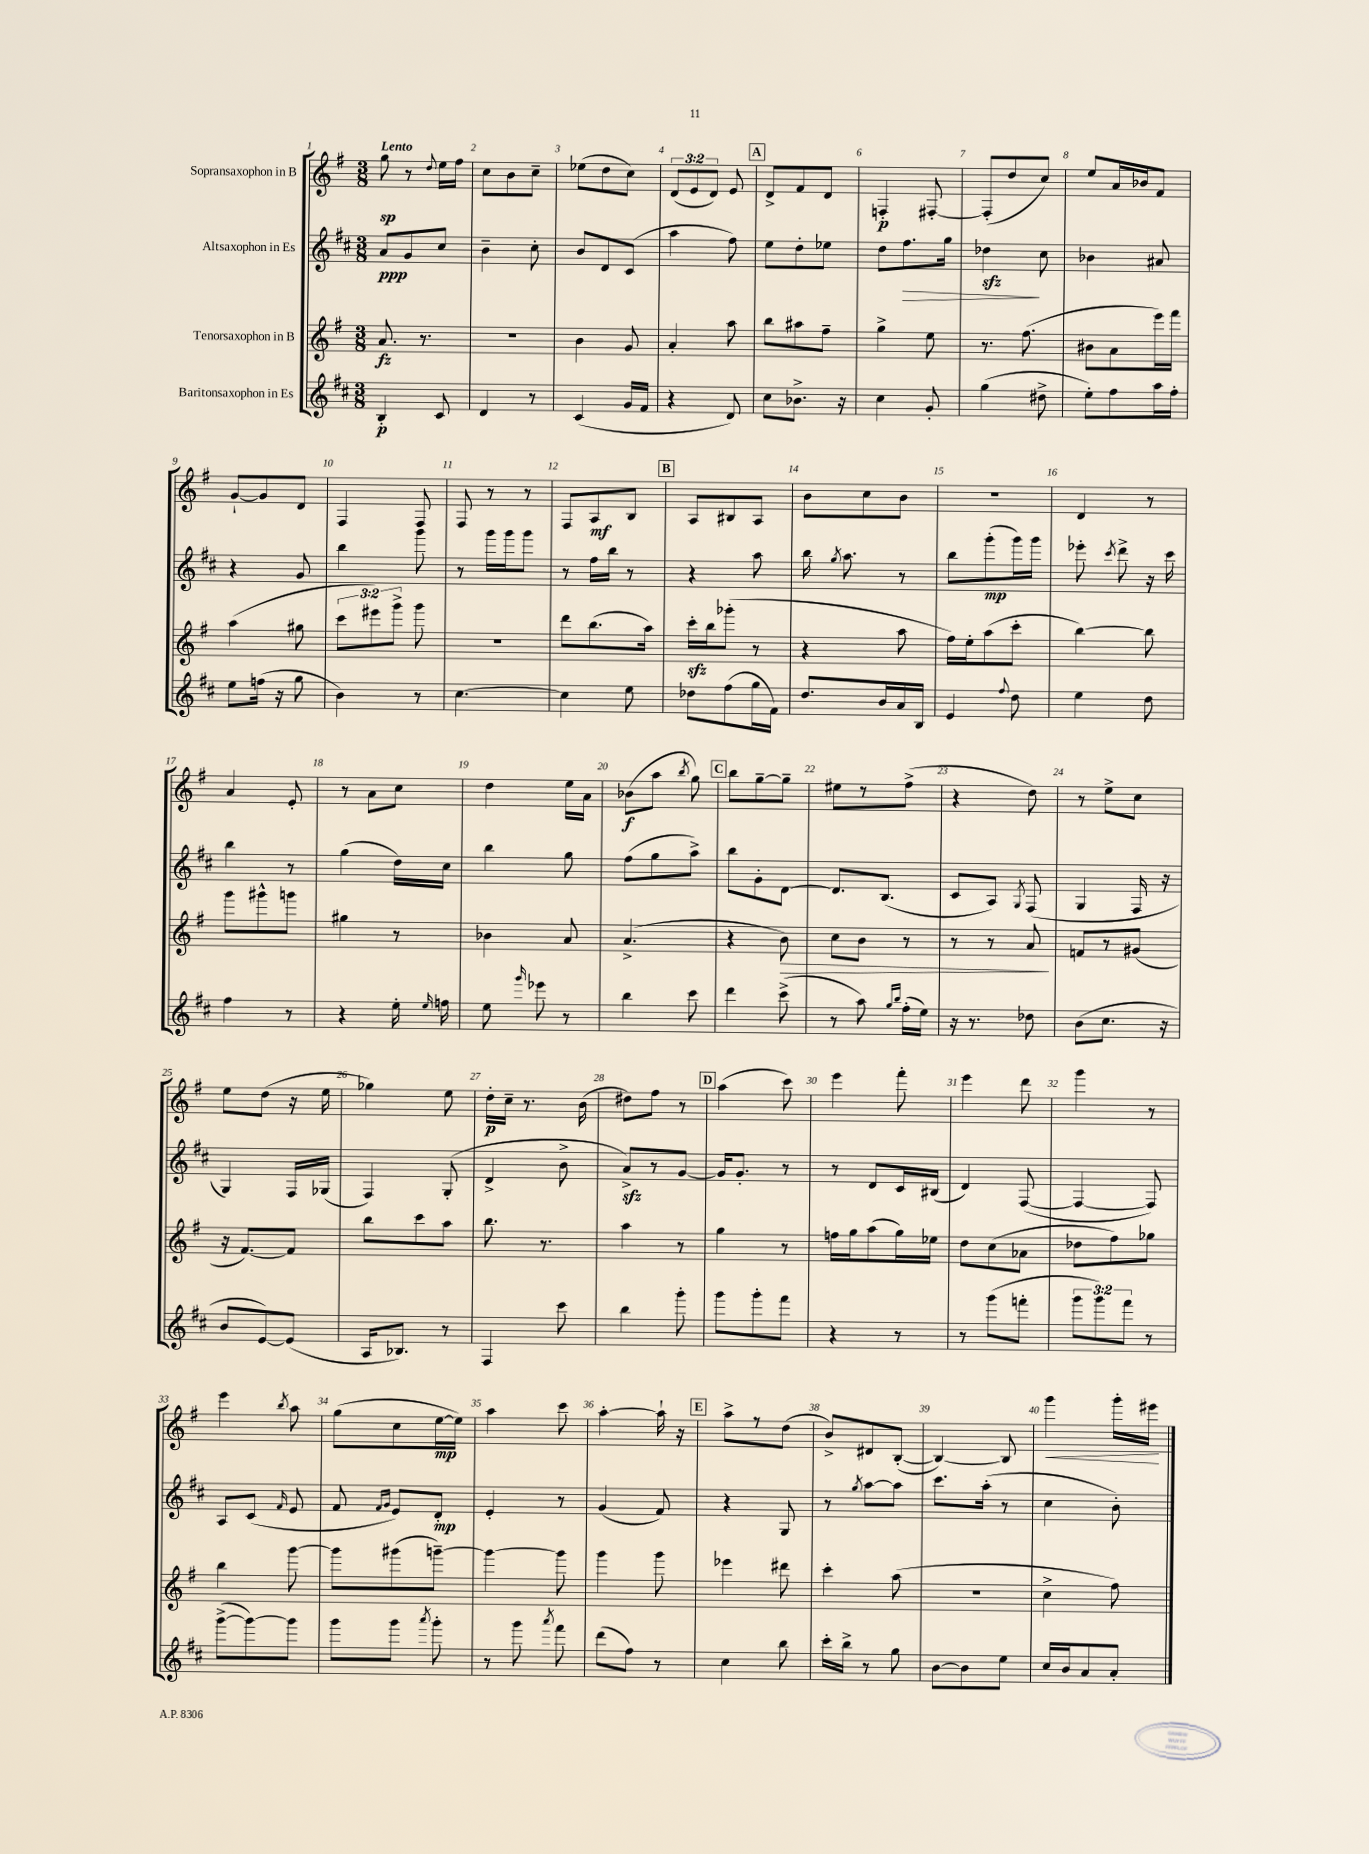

**kern	**dynam	**kern	**dynam	**kern	**dynam	**kern	**dynam
*part4	*part4	*part3	*part3	*part2	*part2	*part1	*part1
*staff4	*staff4	*staff3	*staff3	*staff2	*staff2	*staff1	*staff1
*I"Baritonsaxophon in Es	*	*I"Tenorsaxophon in B	*	*I"Altsaxophon in Es	*	*I"Sopransaxophon in B	*
*clefG2	*	*clefG2	*	*clefG2	*	*clefG2	*
*k[f#c#]	*	*k[f#]	*	*k[f#c#]	*	*k[f#]	*
*M3/8	*	*M3/8	*	*M3/8	*	*M3/8	*
=1	=1	=1	=1	=1	=1	=1	=1
!	!	!	!	!	!	!LO:TX:a:B:t=Lento	!
4B'/	p	8.a/	fz	8a/L	ppp	8gg\	sp
.	.	.	.	8g/	.	8r	.
.	.	8.r	.	.	.	.	.
.	.	.	.	.	.	8qqdd/	.
8c#/	.	.	.	8cc#/J	.	16ee\LL	.
.	.	.	.	.	.	16ff#\JJ	.
=2	=2	=2	=2	=2	=2	=2	=2
4d/	.	4.r	.	4b~\	.	8cc\L	.
.	.	.	.	.	.	8b\	.
8r	.	.	.	8cc#'\	.	8cc~\J	.
=3	=3	=3	=3	=3	=3	=3	=3
(4c#/	.	4b\	.	8b/L	.	(8ee-X\L	.
.	.	.	.	8d/	.	8dd\	.
16g/LL	.	8g/	.	(8c#/J	.	8cc\J)	.
16f#/JJ	.	.	.	.	.	.	.
=4	=4	=4	=4	=4	=4	=4	=4
4r	.	4a'/	.	4aa\	.	(12d/L	.
.	.	.	.	.	.	12e/	.
.	.	.	.	.	.	12d/J)	.
8d/)	.	8aa\	.	8ff#\)	.	8e/	.
!!LO:REH:place=s1:t=A
=5	=5	=5	=5	=5	=5	=5	=5
8cc#\L	.	8bb\L	.	8ee\L	.	8d^/L	.
8.b-X^\J	.	8aa#X\	.	8dd'\	.	8f#/	.
.	.	8ff#~\J	.	8ee-X\J	.	8d/J	.
16r	.	.	.	.	.	.	.
=6	=6	=6	=6	=6	=6	=6	=6
4cc#\	.	4gg^\	.	8dd\L	.	4Fn'/	p
!	!	!	!	!	!LO:HP:b	!	!
.	.	.	.	8.ff#\	>	.	.
8g'/	.	8ee\	.	.	.	[8F#X'/	.
.	.	.	.	16gg\Jk	.	.	.
=7	=7	=7	=7	=7	=7	=7	=7
(4gg\	.	8.r	.	4dd-Xzz\	.	(8F#'/L]	.
.	.	.	.	.	.	8dd/	.
.	.	(8.ff#\	.	.	.	.	.
8dd#X^\	.	.	.	8cc#\	]	8cc/J)	.
=8	=8	=8	=8	=8	=8	=8	=8
8ee'\L)	.	8b#X\L	.	4b-X\	.	8ee/L	.
8ff#\	.	8a\	.	.	.	16a/L	.
.	.	.	.	.	.	16b-X/J	.
16aa\L	.	16eee\L)	.	8a#X/	.	8f#/J	.
16ff#'\JJ	.	16fff#\JJ	.	.	.	.	.
!!LO:LB:g=z
=9	=9	=9	=9	=9	=9	=9	=9
8ee\L	.	(4aa\	.	4r	.	[8g`/L	.
(16ffn\Jk	.	.	.	.	.	8g/]	.
16r	.	.	.	.	.	.	.
8gg\	.	8gg#X\	.	8g/	.	8d/J	.
=10	=10	=10	=10	=10	=10	=10	=10
4b\)	.	12ccc\L	.	4bb\	.	4F#/	.
.	.	12eee#X\)	.	.	.	.	.
.	.	12ggg^\J	.	.	.	.	.
8r	.	8ggg\	.	8ggg\	.	8F#/	.
=11	=11	=11	=11	=11	=11	=11	=11
[4.cc#\	.	4.r	.	8r	.	8F#/	.
.	.	.	.	16ggg\LL	.	8r	.
.	.	.	.	16ggg\J	.	.	.
.	.	.	.	8ggg\J	.	8r	.
=12	=12	=12	=12	=12	=12	=12	=12
4cc#\]	.	8ddd\L	.	8r	.	8F#/L	.
.	.	(8.bb\	.	16ff#\LL	.	8A/	mf
.	.	.	.	16bb\JJ	.	.	.
8ee\	.	.	.	8r	.	8B/J	.
.	.	16aa\Jk)	.	.	.	.	.
!!LO:REH:place=s1:t=B
=13	=13	=13	=13	=13	=13	=13	=13
8dd-X\L	.	16ccczz'\LL	.	4r	.	8A/L	.
.	.	16bb\J	.	.	.	.	.
(8ff#\	.	(8ggg-X'\J	.	.	.	8B#X/	.
16gg\L	.	8r	.	8aa\	.	8A/J	.
16f#\JJ)	.	.	.	.	.	.	.
=14	=14	=14	=14	=14	=14	=14	=14
8.dd/L	.	4r	.	16bb\	.	8b\L	.
.	.	.	.	8qgg/	.	.	.
.	.	.	.	8.aa\	.	.	.
.	.	.	.	.	.	8cc\	.
16b/L	.	.	.	.	.	.	.
16a/	.	8aa\	.	8r	.	8b\J	.
16B/JJ	.	.	.	.	.	.	.
=15	=15	=15	=15	=15	=15	=15	=15
4e/	.	16ff#\LL)	.	8bb\L	.	4.r	.
.	.	16ee'\J	.	.	.	.	.
.	.	(8aa\	.	(8ggg'\	mp	.	.
8qqff#/	.	.	.	.	.	.	.
8dd\	.	8ccc'\J	.	16ggg\L)	.	.	.
.	.	.	.	16ggg\JJ	.	.	.
=16	=16	=16	=16	=16	=16	=16	=16
4ee\	.	[4bb\)	.	8eee-X'\	.	4d/	.
.	.	.	.	8qccc#/	.	.	.
.	.	.	.	8ddd^\	.	.	.
8dd\	.	8bb\]	.	16r	.	8r	.
.	.	.	.	16ccc#\	.	.	.
!!LO:LB:g=z
=17	=17	=17	=17	=17	=17	=17	=17
4ff#\	.	8ggg\L	.	4bb\	.	4a/	.
.	.	8ggg#X^^\	.	.	.	.	.
8r	.	8gggn\J	.	8r	.	8e'/	.
=18	=18	=18	=18	=18	=18	=18	=18
4r	.	4gg#X\	.	(4gg\	.	8r	.
.	.	.	.	.	.	8a\L	.
16ee'\	.	8r	.	16dd\LL)	.	8cc\J	.
16qqee/	.	.	.	.	.	.	.
16ffn\	.	.	.	16cc#\JJ	.	.	.
=19	=19	=19	=19	=19	=19	=19	=19
8ee\	.	4b-X\	.	4bb\	.	4dd\	.
16qqggg/	.	.	.	.	.	.	.
8eee-X\	.	.	.	.	.	.	.
8r	.	8a/	.	8gg\	.	16ee\LL	.
.	.	.	.	.	.	16a\JJ	.
=20	=20	=20	=20	=20	=20	=20	=20
4bb\	.	(4.a^/	.	(8ff#\L	.	(8b-X\L	f
.	.	.	.	8gg\	.	8aa\J	.
.	.	.	.	.	.	8qbb/	.
8ccc#\	.	.	.	8aa^\J)	.	8gg\)	.
!!LO:REH:place=s1:t=C
=21	=21	=21	=21	=21	=21	=21	=21
4ddd\	.	4r	.	8bb\L	.	8bb\L	.
.	.	.	.	8g'\	.	[8gg~\	.
!	!	!	!LO:HP:b	!	!	!	!
(8ccc#^\	.	8b\)	>	[8d\J	.	8gg~\J]	.
=22	=22	=22	=22	=22	=22	=22	=22
8r	.	8cc\L	.	8.d/L]	.	8ee#X\L	.
8aa\)	.	8b\J	.	.	.	8r	.
.	.	.	.	(8.B/J	.	.	.
16qqgg/LL	.	.	.	.	.	.	.
16qqbb/JJ	.	.	.	.	.	.	.
(16ff#'\LL	.	8r	.	.	.	(8ff#^\J	.
16ee\JJ)	.	.	.	.	.	.	.
=23	=23	=23	=23	=23	=23	=23	=23
16r	.	8r	.	8c#/L	.	4r	.
8.r	.	.	.	.	.	.	.
.	.	8r	.	8A/J)	.	.	.
.	.	.	.	8qG/	.	.	.
8dd-X\	.	8a/	.	(8F#/	.	8dd\)	.
.	.	.	]	.	.	.	.
=24	=24	=24	=24	=24	=24	=24	=24
(8b\L	.	8fn/L	.	4G/	.	8r	.
8.cc#\J	.	8r	.	.	.	8ee^\L	.
.	.	(8g#X/J	.	16F#/	.	8cc\J	.
16r	.	.	.	16r	.	.	.
!!LO:LB:g=z
=25	=25	=25	=25	=25	=25	=25	=25
8b/L	.	16r	.	4G/)	.	8ee\L	.
.	.	[8.f#/L)	.	.	.	.	.
[8e/)	.	.	.	.	.	(8dd\J	.
(8e/J]	.	8f#/J]	.	16F#/LL	.	16r	.
.	.	.	.	(16G-X/JJ	.	16ee\	.
=26	=26	=26	=26	=26	=26	=26	=26
16A/KL	.	8bb\L	.	4F#/)	.	4gg-X\)	.
8.B-X/J)	.	.	.	.	.	.	.
.	.	8ccc\	.	.	.	.	.
8r	.	8aa\J	.	(8G'/	.	8ee\	.
=27	=27	=27	=27	=27	=27	=27	=27
4F#/	.	8.bb\	.	4d^/	.	16dd'\LL	p
.	.	.	.	.	.	16cc~\JJ	.
.	.	.	.	.	.	8.r	.
.	.	8.r	.	.	.	.	.
8ccc#\	.	.	.	8b^\	.	.	.
.	.	.	.	.	.	(16b\	.
=28	=28	=28	=28	=28	=28	=28	=28
4bb\	.	4aa\	.	8azz^/L)	.	8dd#X\L)	.
.	.	.	.	8r	.	8ff#\J	.
8ggg'\	.	8r	.	[8g/J	.	8r	.
!!LO:REH:place=s1:t=D
=29	=29	=29	=29	=29	=29	=29	=29
8ggg\L	.	4gg\	.	16g/KL]	.	(4aa\	.
.	.	.	.	8.g'/J	.	.	.
8ggg'\	.	.	.	.	.	.	.
8fff#\J	.	8r	.	8r	.	8ccc\)	.
=30	=30	=30	=30	=30	=30	=30	=30
4r	.	16ffn\LL	.	8r	.	4eee\	.
.	.	16gg\J	.	.	.	.	.
.	.	(8aa\	.	8d/L	.	.	.
8r	.	16gg\L)	.	16c#/L	.	8fff#'\	.
.	.	16ee-X\JJ	.	(16B#X/JJ	.	.	.
=31	=31	=31	=31	=31	=31	=31	=31
8r	.	8dd\L	.	4d/)	.	4eee\	.
(8ggg\L	.	(8cc\	.	.	.	.	.
8fffn'\J	.	8a-X\J	.	([8F#/	.	8ddd\	.
=32	=32	=32	=32	=32	=32	=32	=32
12ggg\L	.	8dd-X\L	.	4F#/_	.	4ggg\	.
12ggg\)	.	.	.	.	.	.	.
.	.	8ff#\)	.	.	.	.	.
12fff#\J	.	.	.	.	.	.	.
8r	.	8gg-X\J	.	8F#/])	.	8r	.
!!LO:LB:g=z
=33	=33	=33	=33	=33	=33	=33	=33
([8ggg^\L	.	4bb\	.	8A/L	.	4eee\	.
8ggg\_)	.	.	.	(8c#/J	.	.	.
.	.	.	.	16qqf#/	.	8qbb/	.
8ggg\J]	.	[8ggg\	.	8e/	.	8aa\	.
=34	=34	=34	=34	=34	=34	=34	=34
8ggg\L	.	8ggg\L]	.	8f#/	.	(8gg\L	.
.	.	.	.	16qqf#/LL	.	.	.
.	.	.	.	16qqg/JJ	.	.	.
8ggg\J	.	(8ggg#X\	.	8e/L)	.	8cc\	.
8qaaa/	.	.	.	.	.	.	.
8ggg'\	.	[8gggn~\J)	.	8d'/J	mp	[16ee\L	mp
.	.	.	.	.	.	16ee\JJ])	.
=35	=35	=35	=35	=35	=35	=35	=35
8r	.	4ggg\_	.	4e'/	.	4aa\	.
8ggg\	.	.	.	.	.	.	.
8qaaa/	.	.	.	.	.	.	.
8fff#\	.	8ggg\]	.	8r	.	8ccc\	.
=36	=36	=36	=36	=36	=36	=36	=36
(8ddd\L	.	4ggg\	.	(4g/	.	[4aa'\	.
8ff#\J)	.	.	.	.	.	.	.
8r	.	8ggg\	.	8f#/)	.	16aa`\]	.
.	.	.	.	.	.	16r	.
!!LO:REH:place=s1:t=E
=37	=37	=37	=37	=37	=37	=37	=37
4cc#\	.	4eee-X\	.	4r	.	8aa^\L	.
.	.	.	.	.	.	8r	.
8bb\	.	8ddd#X\	.	8G/	.	(8dd\J	.
=38	=38	=38	=38	=38	=38	=38	=38
16ccc#'\LL	.	4ccc'\	.	8r	.	8b^/L)	.
16bb^\JJ	.	.	.	.	.	.	.
.	.	.	.	8qgg/	.	.	.
8r	.	.	.	[8aa\L	.	8d#X/	.
8gg\	.	(8aa\	.	8aa\J]	.	([8B'/J	.
=39	=39	=39	=39	=39	=39	=39	=39
[8b\L	.	4.r	.	8.ccc#\L	.	4B/_)	.
8b\]	.	.	.	.	.	.	.
.	.	.	.	(16aa'\Jk	.	.	.
8ee\J	.	.	.	8r	.	8B/]	.
=40	=40	=40	=40	=40	=40	=40	=40
!	!	!	!	!	!	!	!LO:HP:b
16cc#/LL	.	4cc^\	.	4cc#\	.	4ggg\	<
16b/J	.	.	.	.	.	.	.
8a/	.	.	.	.	.	.	.
8a'/J	.	8ff#\)	.	8b'\)	.	16ggg'\LL	.
.	.	.	.	.	.	16eee#X\JJ	.
.	.	.	.	.	.	.	[
==	==	==	==	==	==	==	==
*-	*-	*-	*-	*-	*-	*-	*-
